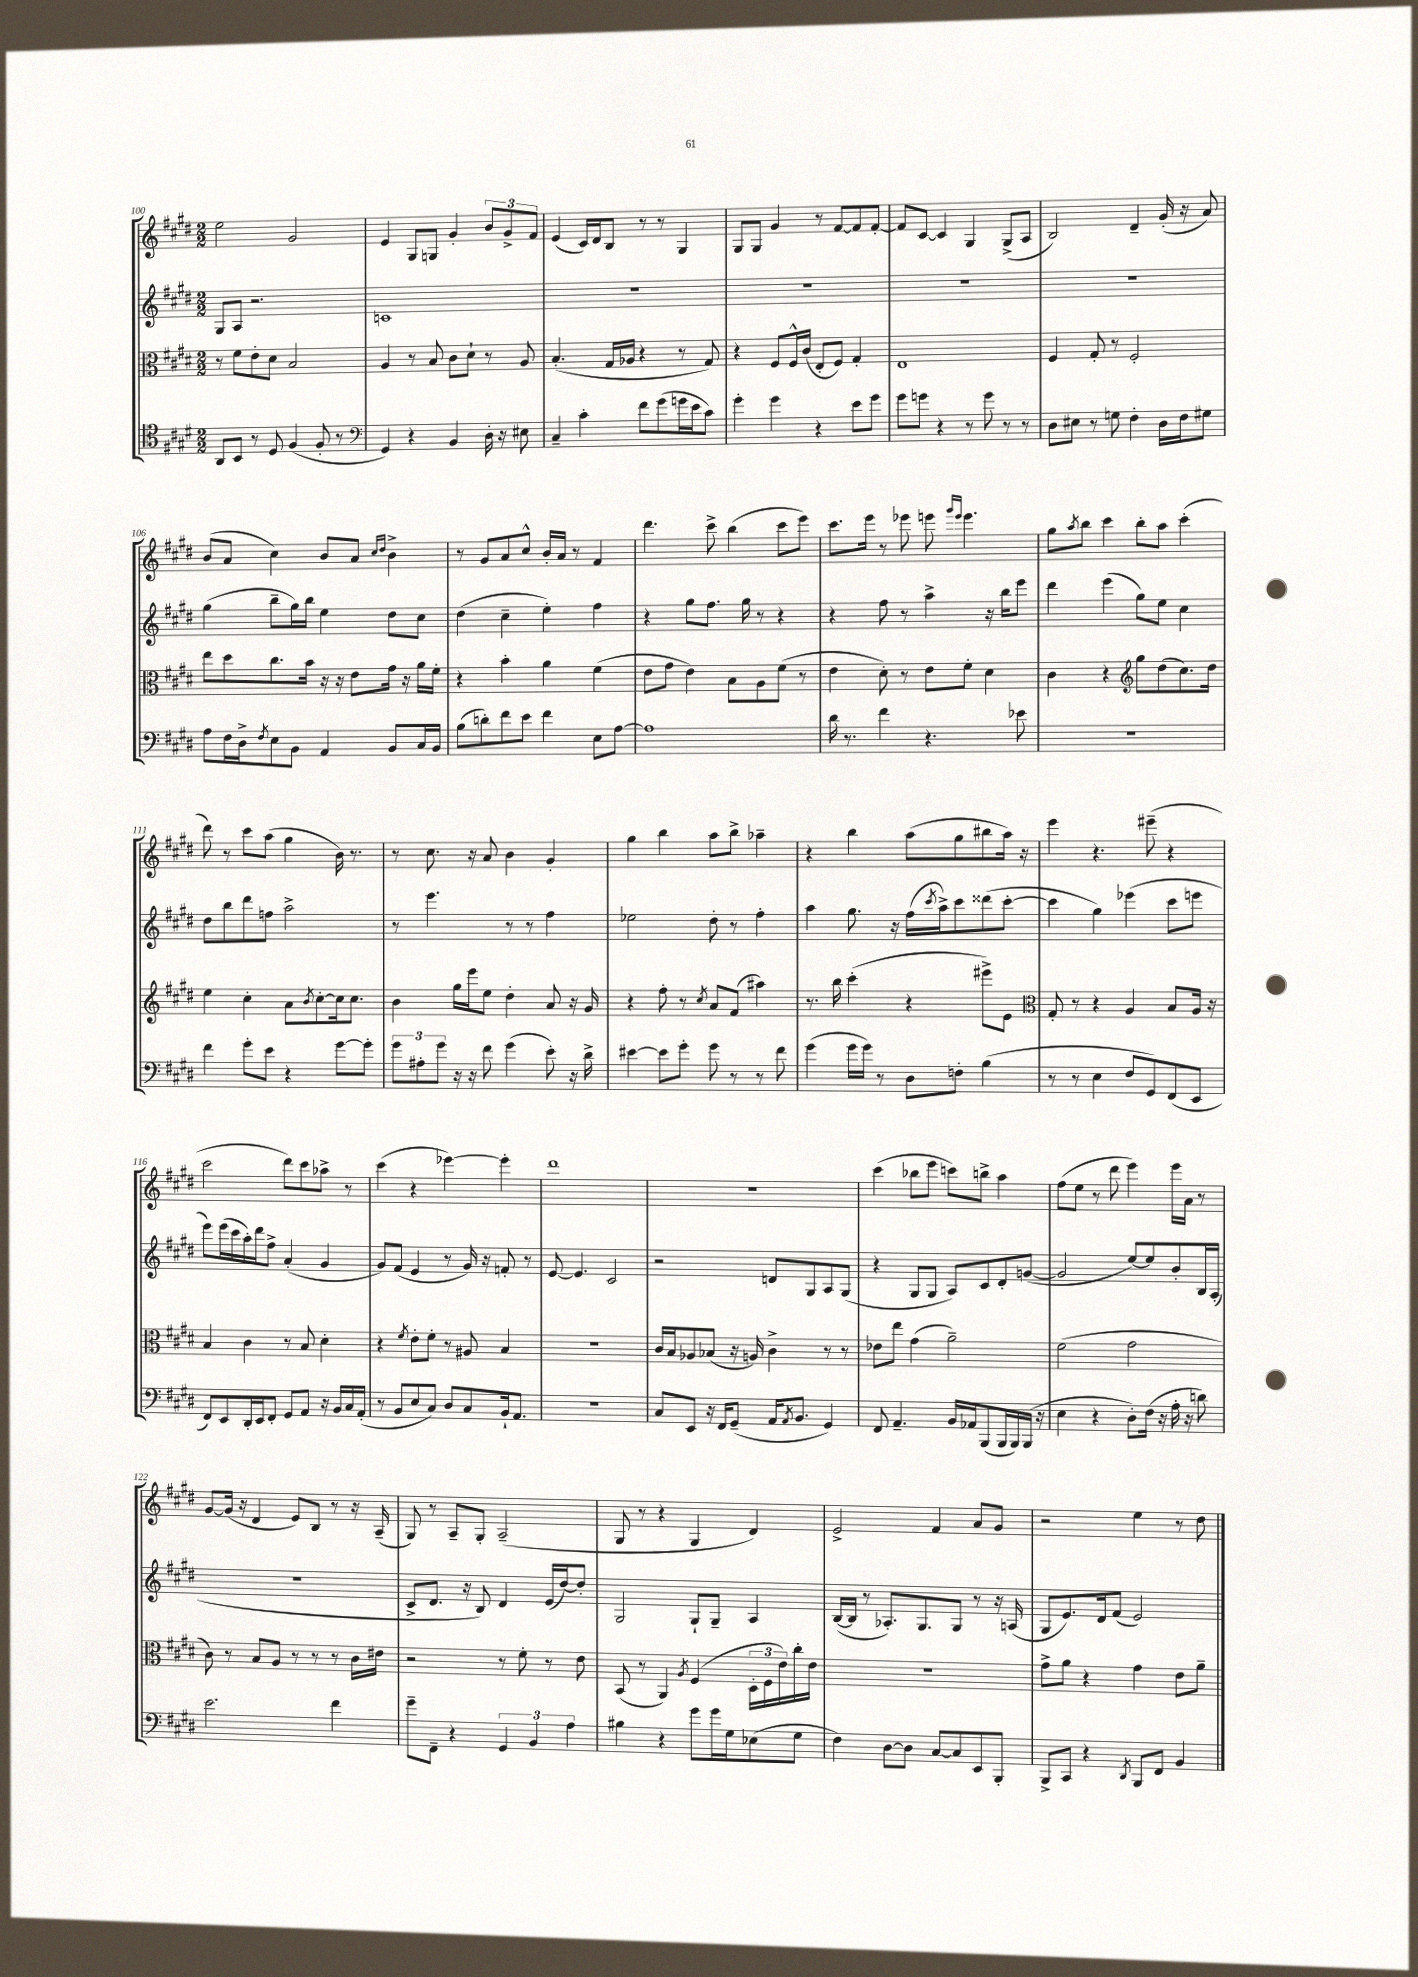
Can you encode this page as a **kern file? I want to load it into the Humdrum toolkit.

**kern	**kern	**kern	**kern
*staff4	*staff3	*staff2	*staff1
*clefC4	*clefC3	*clefG2	*clefG2
*k[f#c#g#d#]	*k[f#c#g#d#]	*k[f#c#g#d#]	*k[f#c#g#d#]
*M2/2	*M2/2	*M2/2	*M2/2
8AA	8r	8G#	2ee
8BB	8f#	8A	.
8r	8e'	2.r	.
8D#	8d#	.	.
(4F#	2B	.	2g#
8F#'	.	.	.
8r	.	.	.
=	=	=	=
*clefF4	*	*	*
4GG#)	4A	1c	4e
4r	8r	.	8G#
.	8B	.	8G
4BB	8c#	.	4g#'
.	8d#`	.	.
16D#'	8r	.	12b
16r	.	.	.
.	.	.	12g#^
8E#	8A	.	.
.	.	.	12f#
=	=	=	=
4C#~	(4.B'	1r	(4e
4c#'	.	.	16c#)
.	.	.	16d#
.	16G#	.	8B
.	16A-	.	.
8f#	4r	.	8r
(8g#	.	.	8r
16g	8r	.	4G#
16e	.	.	.
8c#)	8G#)	.	.
=	=	=	=
4g#'	4r	1r	8G#
.	.	.	8G#
4g#	8F#	.	4g#
.	16F#^^	.	.
.	(16c#	.	.
4r	8E'	.	8r
.	8F#)	.	[8f#
8e	4G#'	.	8f#]
8g#	.	.	[8f#'
=	=	=	=
8g#	1E	1r	8f#]
8g	.	.	[8c#
4r	.	.	4c#]
8r	.	.	4G#
8g	.	.	.
8r	.	.	(8G#^
8r	.	.	8A
=	=	=	=
8D#	4F#	1r	2B)
8E#	.	.	.
8r	8G#'	.	.
8G	8r	.	.
4F#'	2F#'	.	4d#~
16D#	.	.	(16g#'
16F#	.	.	16r
8G#	.	.	8a)
=	=	=	=
8A	8ee	(4gg#	(8b
16F#	8dd#	.	8a
16D#^	.	.	.
8qF#	.	.	.
8E	8.cc#	8bb~	4cc#)
8BB	.	16gg#)	.
.	16b	16bb	.
4AA	16r	4ee	8b
.	16r	.	.
.	8e	.	8a
.	.	.	16qqcc#
.	.	.	16qqdd#
8BB	16g#	8dd#	4b^
.	16r	.	.
16C#	16a	8cc#	.
16BB	16f#'	.	.
=	=	=	=
(8B	4r	(4dd#	8r
8d')	.	.	8g#
8f#	4b'	4cc#~	8a
8e	.	.	8cc#^^
4f#	4a	4ee')	16b'
.	.	.	16a
.	.	.	8r
8E	(4f#	4ff#	4f#
[8A	.	.	.
=	=	=	=
1A]	8e	4r	4.ddd#
.	8g#	.	.
.	4e)	8gg#	.
.	.	8.ff#	8ccc#^
.	8B	.	(4bb
.	.	16gg#	.
.	8A	8r	.
.	(8f#	4r	8ccc#
.	8r	.	8eee)
=	=	=	=
16d#	4e	4r	8.ccc#
8.r	.	.	.
.	.	.	16eee
4f#	8d#')	8ff#	8r
.	8r	8r	8eee-
4.r	8e	4aa^	8eee
.	.	.	16qqggg#
.	.	.	16qqeee
.	8f#'	.	4.eee
.	4d#	16r	.
.	.	16bb	.
8e-	.	8eee	.
=	=	=	=
1r	4c#	4ddd#	8gg#
.	.	.	8qaa
.	.	.	8bb
.	4r	(4eee	4ccc#
*	*clefG2	*	*
.	8gg#	8gg#)	8bb'
.	(8dd#	8ee	8aa
.	8.cc#)	4cc#	(4ccc#'
.	16dd#	.	.
=	=	=	=
4f#	4ee	8dd#	8ddd#)
.	.	8bb	8r
8g#'	4cc#'	8ddd#	8ccc#
8e	.	8ff	(8aa
4r	8a	2aa^	4gg#
.	8qb	.	.
.	[8cc#'	.	.
[8g#	16cc#]	.	16b)
.	8.cc#	.	8.r
8g#']	.	.	.
=	=	=	=
12g#	4b	8r	8r
12A#'	.	.	.
.	.	4.eee	8.cc#
12g#	.	.	.
16r	16gg#	.	.
16r	16eee	.	16r
8f#	8ee	.	8a
(4g#	4dd#'	8r	4b
.	.	8r	.
8e')	8a	4ff#	4g#'
16r	16r	.	.
16d#^	16g#	.	.
=	=	=	=
[4e#	4r	2ee-	4gg#
8e#]	8ff#'	.	4bb
8g#'	8r	.	.
.	8qcc#	.	.
8g#	8a	8dd#'	8aa
8r	(8f#	8r	8bb^
8r	4aa#)	4ff#'	4aa-~
8f#	.	.	.
=	=	=	=
(4g#	8.r	4aa	4r
.	16bb	.	.
16g#	(4ccc#'	8.gg#	4bb
16g#)	.	.	.
8r	.	.	.
.	.	16r	.
8D#	4r	(16ff#	(8aa
.	.	8qccc#	.
.	.	16aa^)	.
8F'	.	8ccc#	8gg#
(4B	8eee#^)	(8ddd##	8bb#
.	8e	[8ccc#'	16aa)
.	.	.	16r
=	=	=	=
*	*clefC3	*	*
8r	8G#'	4ccc#]	4eee
8r	8r	.	.
4E	4r	4gg#)	4.r
8F#	4A	(4eee-	.
8GG#)	.	.	(8eee#~
(8FF#	8B	8ccc#	4r
8EE	16A	8eee	.
.	16r	.	.
=	=	=	=
8FF#)	4B	8eee)	2ccc#
8EE	.	(16eee	.
.	.	16ccc#	.
16DD#'	4c#	16aa')	.
16EE	.	16ddd#	.
8FF#'	.	8ff#^	.
8GG#	8r	(4a'	8ddd#)
8AA	8B	.	8ccc#
16r	4d#'	4g#	8aa-^
16BB	.	.	.
16C#	.	.	8r
(16AA'	.	.	.
=	=	=	=
8r	4r	8g#)	(4ccc#
8BB	.	(8f#	.
.	8qf#	.	.
8E	8e'	4e	4r
8C#)	8f#'	.	.
8D#	8r	8r	[4eee-)
8C#	8A#	16g#)	.
.	.	16r	.
16BB`	4B	8f'	4eee-']
8.AA	.	.	.
.	.	8r	.
=	=	=	=
1r	1r	[8e	1ddd#
.	.	4.e]	.
.	.	2c#	.
=	=	=	=
8C#	16c#	2r	1r
.	16B	.	.
8EE	8A-	.	.
16r	(8B-	.	.
16FF#	.	.	.
(8GG#~	16r	.	.
.	16A)	.	.
16AA	4c#^	8d	.
8qAA	.	.	.
8.BB	.	.	.
.	.	8G#	.
4GG#)	8r	8A	.
.	8r	(8G#	.
=	=	=	=
8FF#	8e-	4r	(4ccc#
4.AA~	8ee	.	.
.	(4g#	8G#	8bb-
.	.	8G#	8eee
16BB	2a~)	8A)	8ccc)
16AA-	.	.	.
(8BBB	.	8c#	8bb^
16BBB	.	8d#'	4aa
16BBB)	.	.	.
(16BBB	.	([8g	.
16r	.	.	.
=	=	=	=
4E	(2f#	2g]	(8ff#
.	.	.	8ee
4r	.	.	8r
.	.	.	8ddd#
8D#')	2g#	[8ee)	4eee)
(16F#	.	8ee]	.
16r	.	.	.
16A'	.	8b'	16eee
16r	.	.	16a
8d)	.	16B	8r
.	.	(16A'	.
=	=	=	=
2.e	8c#)	1r	[8g#
.	8r	.	(16g#]
.	.	.	16r
.	8B	.	4d#
.	8A	.	.
.	8r	.	8e)
.	8r	.	8B
4f#	8r	.	8r
.	16c#	.	16r
.	16e#	.	(16A~
=	=	=	=
8g#~	2r	8c#^	8G#)
8FF#~	.	8.d#	8r
4r	.	.	8A~
.	.	16r	.
.	.	8B)	8G#'
6GG#	8r	4d#	(2A~
.	8f#'	.	.
6BB	.	.	.
.	8r	(16e	.
.	.	[16dd#)	.
6A	.	.	.
.	8e	8dd#']	.
=	=	=	=
4B#	(8BB	2G#	8G#
.	8r	.	8r
4r	4AA)	.	4r
.	8qA	.	.
8g#	(4F#	8G#`	4G#
16g#	.	8G#~	.
16G#	.	.	.
(8E-	24D#'	4A	4d#)
.	24F#	.	.
.	24e)	.	.
8G#	16cc#'	.	.
.	16e	.	.
=	=	=	=
4F#)	1r	([16B	2e^
.	.	16B]	.
.	.	8r	.
[8D#	.	8.A-')	.
8D#]	.	.	.
.	.	8.G#	.
[8C#	.	.	4f#
8C#]	.	8G#	.
8EE	.	8r	8a
8BBB'	.	16r	8g#
.	.	(16A	.
=	=	=	=
8BBB^	8g#^	8G#	2r
8CC#	8a	8.e)	.
4r	4r	.	.
.	.	16d#	.
.	.	(8f#	.
8qDD#	.	.	.
8BBB	4g#	2e)	4ee
8FF#	.	.	.
4BB	8e	.	8r
.	8a~	.	8dd#
==	==	==	==
*-	*-	*-	*-
